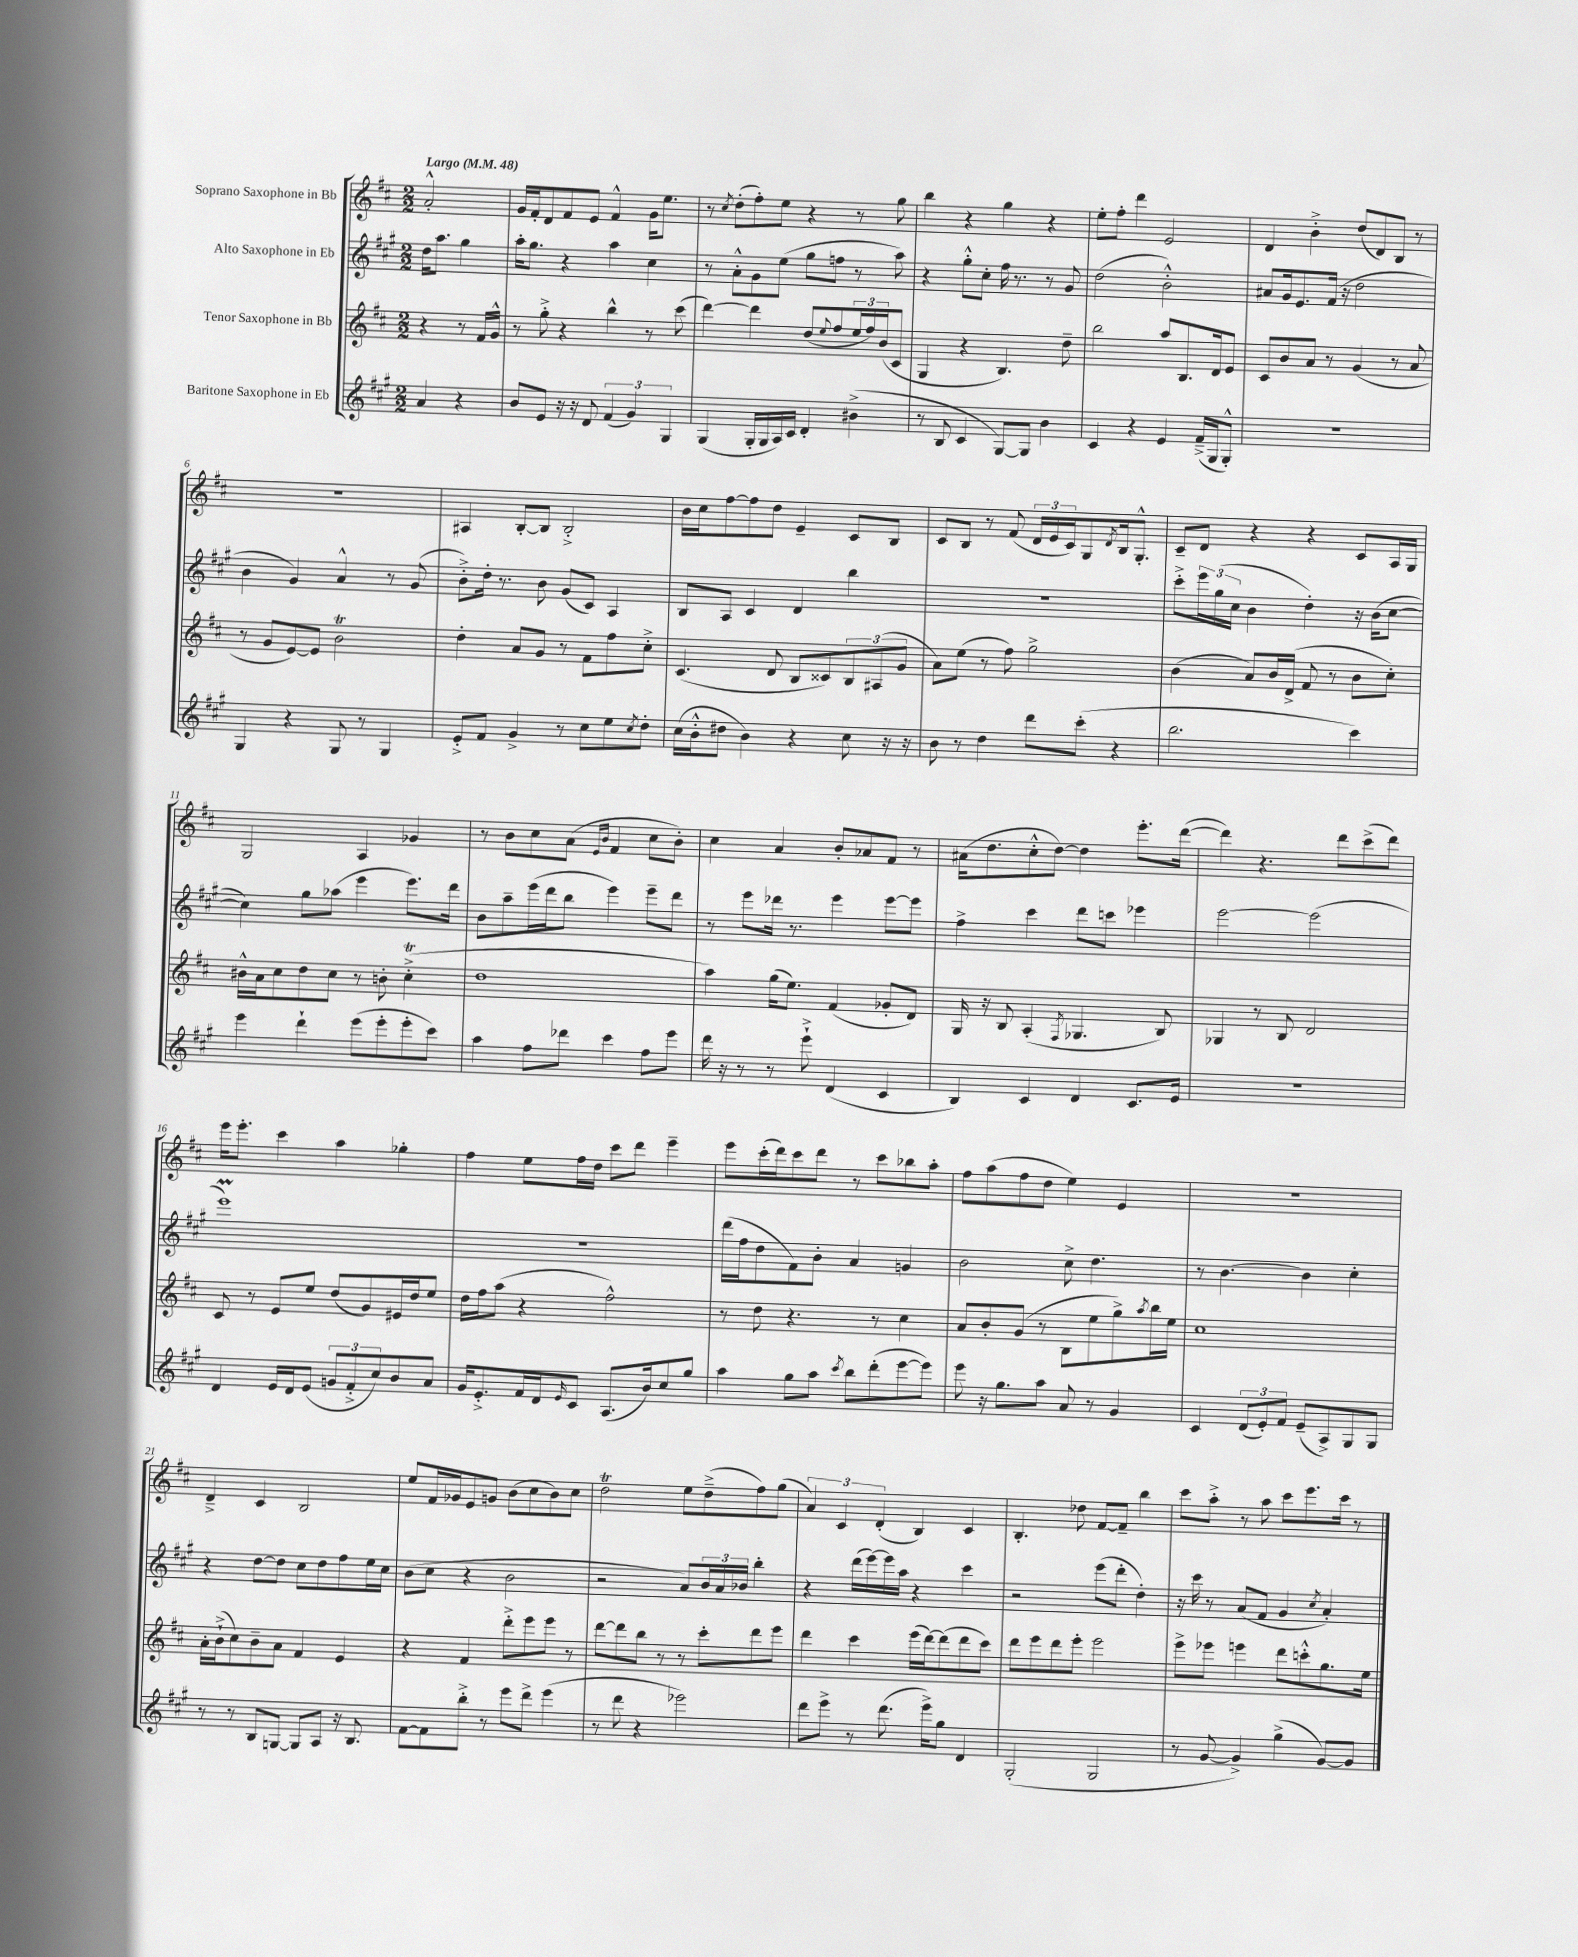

**kern	**kern	**kern	**kern
*staff4	*staff3	*staff2	*staff1
*clefG2	*clefG2	*clefG2	*clefG2
*k[f#c#g#]	*k[f#c#]	*k[f#c#g#]	*k[f#c#]
*M2/2	*M2/2	*M2/2	*M2/2
*MM48	*MM48	*MM48	*MM48
4a	4r	16dd	2a'^^
.	.	8.aa	.
4r	8r	4gg#	.
.	16f#	.	.
.	16g^^	.	.
=	=	=	=
8b	8r	16aa'	16g
.	.	8.gg#	16f#'
8e	8gg'^	.	8d
16r	4r	4r	8f#
16r	.	.	.
8d	.	.	8e
(6f#	4bb^^	4aa	4f#^^
6g#)	.	.	.
.	8r	4cc#	16g
.	.	.	8.ee
6G#	.	.	.
.	(8ccc#	.	.
=	=	=	=
(4G#	[4ddd)	8r	8r
.	.	.	8qcc#
.	.	8a'^^	(8dd'
16G#'	4ddd]	8g#	8ff#')
16G#	.	.	.
16A)	.	(8ee	8ee
16c#	.	.	.
4d'	(8dd	8gg#	4r
.	8qqee	.	.
.	8ff#	8ff	.
(4b#^	24ee	8r	8r
.	24ff#)	.	.
.	(24b	.	.
.	8c#	8aa)	8gg
=	=	=	=
8r	4G	4r	4bb
8B	.	.	.
4c#	4r	8gg#'^^	4r
.	.	8cc#'	.
[8G#)	4.B)	16ff#	4gg
.	.	8.r	.
8G#]	.	.	.
4b	.	8r	4r
.	8dd~	8g#	.
=	=	=	=
4c#	2bb	(2dd	8ee'
.	.	.	8ff#'
4r	.	.	4ddd
4e	8aa	2b'^^)	2e
.	8.B	.	.
(16f#~^	.	.	.
16G#	16d	.	.
8G#'^^)	8e	.	.
=	=	=	=
1r	8c#	8a#	4d
.	8b	16g#	.
.	.	8.e	.
.	8a	.	4b'^
.	8r	(16f#	.
.	.	16r	.
.	(4g	2dd	(8dd
.	.	.	8d)
.	8r	.	8B
.	8a	.	8r
=	=	=	=
4G#	8r	4b	1r
.	8g	.	.
4r	[8e)	4g#)	.
.	8e]	.	.
8G#	2b	4a^^	.
8r	.	.	.
4G#	.	8r	.
.	.	(8g#	.
=	=	=	=
8e'^	4dd'	8b'^)	4A#
8f#	.	16dd'	.
.	.	8.r	.
4g#^	8a	.	[8B'
.	8g	8b	8B]
8r	8r	(8g#	2B'^
8cc#	8f#	8c#)	.
8ee	8ff#	4A	.
8qcc#	.	.	.
8dd'	8cc#'^	.	.
=	=	=	=
(16cc#	(4.c#	8B	16b
16b'^^	.	.	16cc#
8dd#	.	8A	[8ff#
4b)	.	4c#	8ff#]
.	8d	.	8dd
4r	8B	4d	4e~
.	8c##)	.	.
8cc#	12B	4bb	8c#
.	(12A#	.	.
16r	.	.	8B
.	12g	.	.
16r	.	.	.
=	=	=	=
8b	8a)	1r	8c#
8r	(8ee	.	8B
4dd	8r	.	8r
.	8ff#)	.	(8f#
8ddd	2gg^	.	24d
.	.	.	24e
.	.	.	24c#)
(8ccc#'	.	.	8G
.	.	.	8qd
4r	.	.	16B
.	.	.	8.G'^^
=	=	=	=
2.bb	(4b	8ccc#'^	8c#~
.	.	24eee	8d
.	.	(24gg#	.
.	.	24cc#	.
.	8a)	4b	4r
.	16b	.	.
.	(16d^	.	.
.	8f#	4dd')	4r
.	8r	.	.
4ccc#)	8b	16r	8c#
.	.	(16b	.
.	8cc#')	[8cc#	16A
.	.	.	16G
=	=	=	=
4eee	16b#^^	4cc#])	2G
.	16a	.	.
.	8cc#	.	.
4ddd`	8dd	8gg#	.
.	8cc#	(8aa-	.
(8eee	8r	4eee	4A
8eee'	8b'	.	.
8eee'	(4cc#'^	8.eee)	4g-
8ccc#)	.	.	.
.	.	16ddd	.
=	=	=	=
4aa	1dd	8b	8r
.	.	8aa~	8b
8ff#	.	(16eee	8cc#
.	.	16ddd	.
8ddd-	.	8bb	(8a
.	.	.	16qqe
.	.	.	16qqb
4ccc#	.	4eee)	4f#
8ff#	.	8eee~	8cc#
8eee	.	8ddd	8b')
=	=	=	=
16ddd	4aa)	8r	4cc#
16r	.	.	.
8r	.	8eee	.
8r	(16gg	16ddd-	4a
.	8.ee)	8.r	.
8eee`^	.	.	.
(4d	(4f#	4eee	8b'
.	.	.	8a-
4c#	8g-'	[8eee	8f#
.	8d)	8eee]	8r
=	=	=	=
4B)	16G	4ff#^	(16a#
.	16r	.	8.dd
.	8B	.	.
4c#	(4A'	4ccc#	8cc#'^^
.	.	.	[8dd)
.	8qF#	.	.
4d	4.G-	8ddd	4dd]
.	.	8ccc	.
8.c#	.	4eee-	8.eee'
.	8B)	.	.
16e	.	.	([16ddd
=	=	=	=
1r	4G-	[2eee	4ddd])
.	8r	.	4.r
.	8B	.	.
.	2d	(2eee]	.
.	.	.	8ddd
.	.	.	(8ccc#^
.	.	.	8ddd)
=	=	=	=
4d	8c#	1eee)	16eee
.	.	.	8.eee'
.	8r	.	.
16e	8e	.	4ccc#
16d	.	.	.
(8e	8ee	.	.
12g	(8dd	.	4aa
12f#'^	.	.	.
.	8g)	.	.
12cc#)	.	.	.
8b	16e#	.	4gg-'
.	16dd	.	.
8a	8ee	.	.
=	=	=	=
16g#	16dd	1r	4ff#
8.e'^	16ff#	.	.
.	(8aa	.	.
16f#	4r	.	8ee
16d	.	.	.
16qqe	.	.	.
8c#	.	.	16ff#
.	.	.	16dd
(8.A	2ff#^^)	.	8ccc#
.	.	.	8ddd
16b)	.	.	.
8cc#	.	.	4eee~
8gg#	.	.	.
=	=	=	=
4aa	8r	(16ddd	8eee
.	.	16ff#	.
.	8dd	8dd	(16ccc#'
.	.	.	16ddd)
8gg#	4.r	8f#)	8ccc#
8aa	.	8b'	8ddd
8qccc#	.	.	.
8bb	.	4a	8r
(8ddd'	8r	.	8ccc#
[8eee	4cc#	4g	8bb-
8eee])	.	.	8aa'
=	=	=	=
8eee	8a	2b	8ff#
16r	8b'	.	(8aa
8.gg#	.	.	.
.	(8g	.	8ff#
8aa	8r	.	8dd
8a	8B	8cc#^	4ee)
8r	8ee	4.dd	.
4g#	8gg^)	.	4e
.	8qaa	.	.
.	16bb	.	.
.	16ee	.	.
=	=	=	=
4c#	1cc#	8r	1r
.	.	[4.b	.
(12d	.	.	.
12e')	.	.	.
12f#	.	.	.
(8e~	.	4b]	.
8A^)	.	.	.
8G#	.	4cc#'	.
8G#	.	.	.
=	=	=	=
8r	16a'	4r	4d~^
.	(16b`^	.	.
8r	8cc#)	.	.
8B	8b~	[8dd	4c#
[8G	8a	8dd]	.
8G]	4f#	8cc#	2B
8A	.	8dd	.
16r	4e	8ff#	.
8.B	.	.	.
.	.	16ee	.
.	.	16cc#	.
=	=	=	=
[8f#	4r	(8b	8ee
8f#]	.	8cc#	16f#
.	.	.	16g-
8bb'^	4f#	4r	8e
8r	.	.	8g
8eee	8ddd'^	2b	(8b
8ddd^	8eee	.	8cc#
(4eee	8eee	.	8b)
.	8r	.	8cc#
=	=	=	=
8r	[8ddd	2r	2dd
8ddd	8ddd]	.	.
4r	8bb	.	.
.	8r	.	.
2eee-)	8r	8a)	8ee
.	8ccc#'	24b	(8dd~^
.	.	24a	.
.	.	24b-	.
.	8ddd	4bb'	8ff#)
.	8eee	.	(8gg
=	=	=	=
8ddd	4ddd	4r	6a)
8eee^	.	.	.
.	.	.	6c#
8r	4ccc#	(16ddd	.
.	.	[16eee)	.
.	.	.	(6d'
(8.ddd	.	16eee]	.
.	.	16aa	.
.	(16eee	4r	4B)
16eee^)	[16ddd)	.	.
8gg#	(8ddd]	.	.
4d	8ddd	4ccc#	4c#
.	8ccc#)	.	.
=	=	=	=
(2G#'	8ddd	2r	4.B'
.	8eee	.	.
.	8ddd	.	.
.	8eee'	.	8dd-
2G#	2eee	(8eee	[8f#
.	.	8ddd'	8f#~]
.	.	4dd')	4bb
=	=	=	=
8r	8eee^	16r	8ccc#
.	.	16ccc#	.
[8g#	8eee-	8r	8aa'^
4g#^])	4eee	(8a	8r
.	.	8f#	8aa
(4gg#^	8ddd	4g#	8ccc#
.	8ccc'^^	.	8.eee
.	.	8qcc#	.
[8g#)	8.gg	4a')	.
.	.	.	16ccc#
8g#]	.	.	8r
.	16ee	.	.
==	==	==	==
*-	*-	*-	*-
